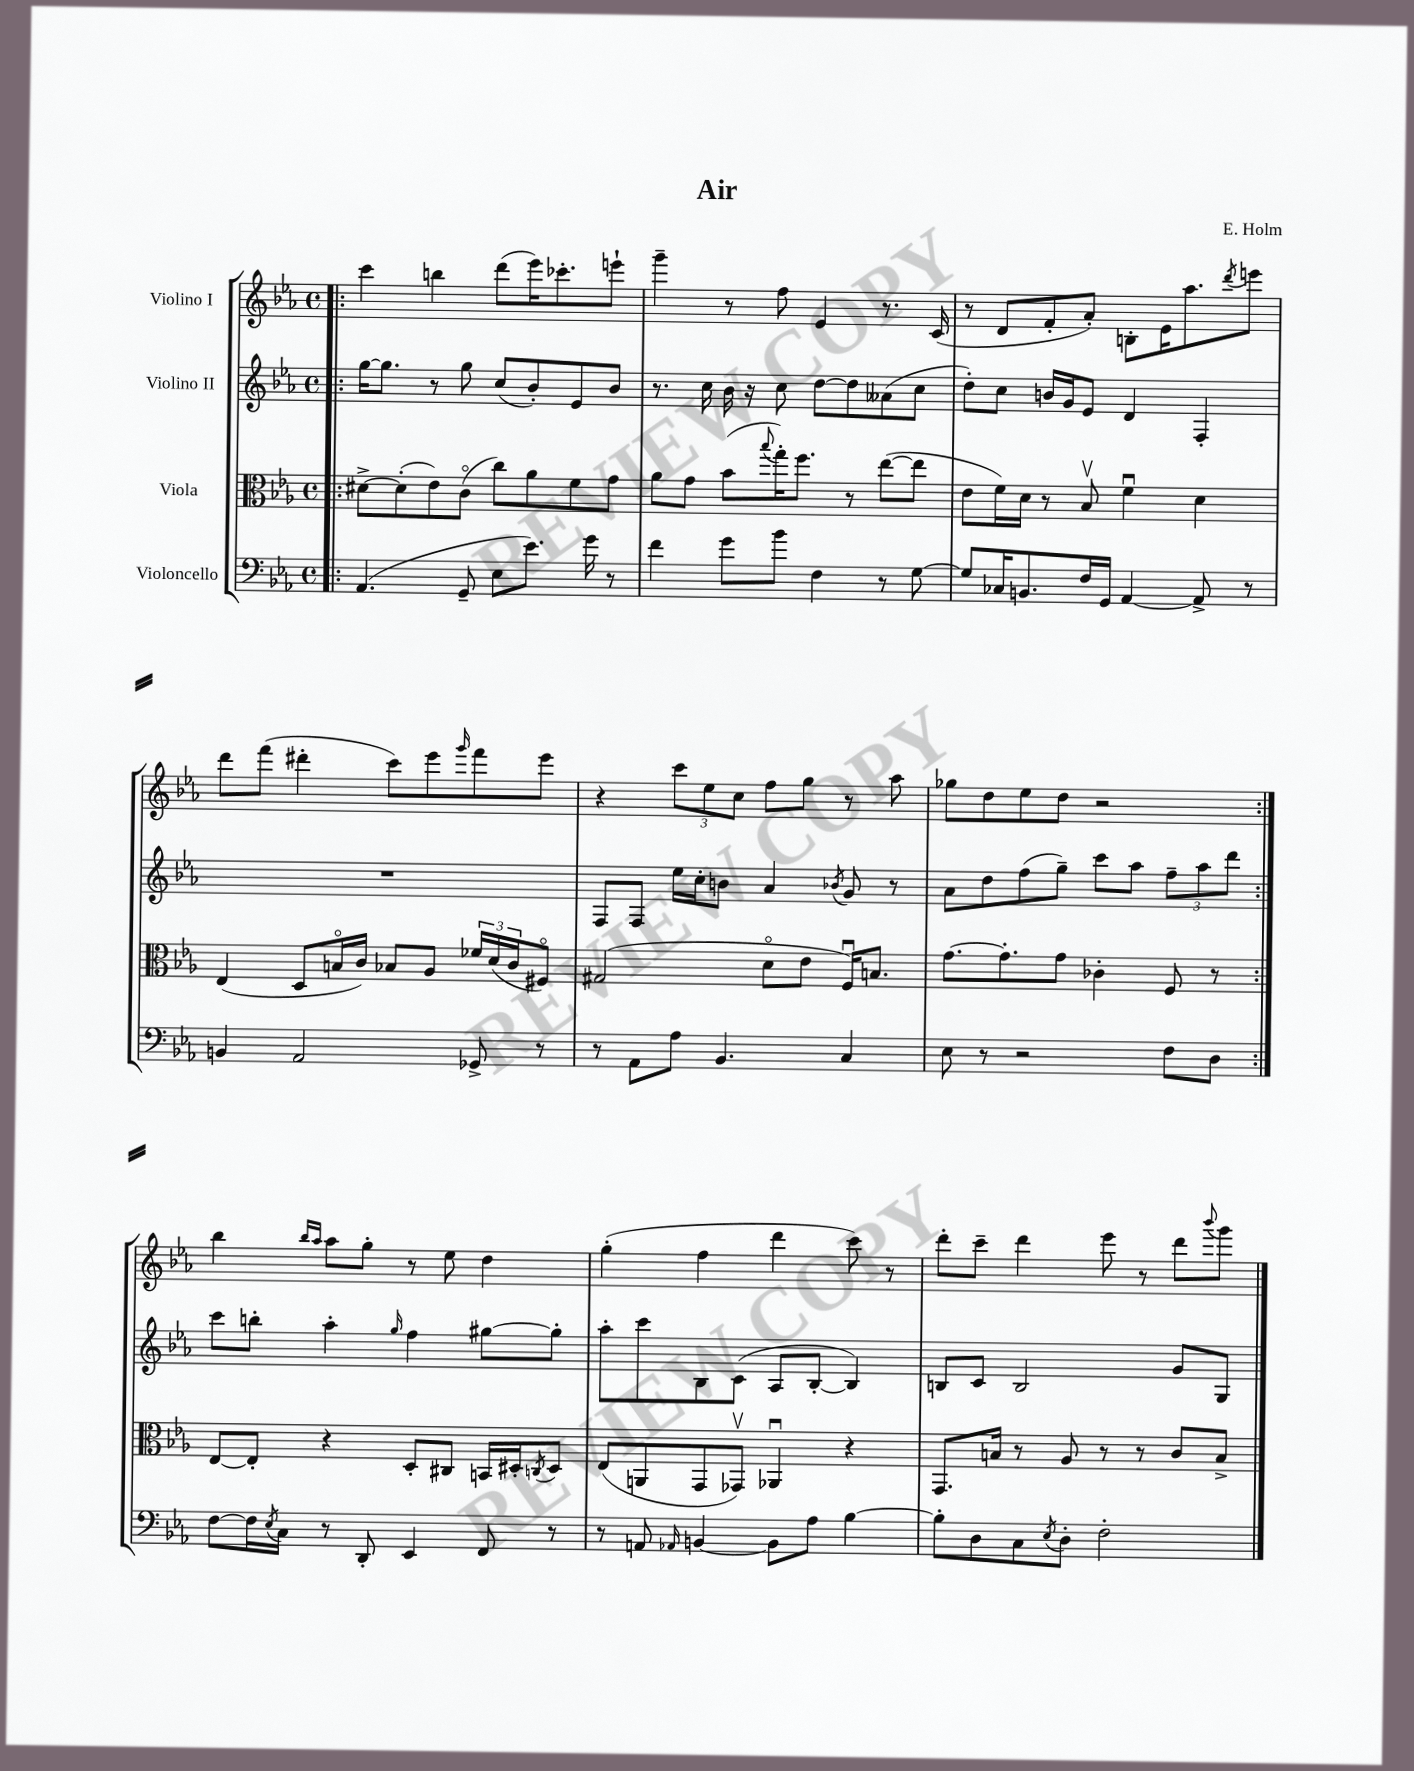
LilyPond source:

\header { title = "Air" composer = "E. Holm" }
<<
\new StaffGroup <<
\new Staff = "s0" \with { instrumentName = "Violino I" } {
    \clef treble \key ees \major \defaultTimeSignature \time 4/4
    \repeat volta 2 { \bar ".|:" c'''4 b''4 d'''8( ees'''16) ces'''8.-. e'''8-! |
    g'''4-- r8 f''8 ees'4 r8. c'16( |
    r8 d'8 f'8-. aes'8-.) b8-. ees'16 aes''8. \acciaccatura { d'''8 } e'''8 |
    d'''8 f'''8( dis'''4-. c'''8) ees'''8 \grace { g'''16 } f'''8 ees'''8 |
    r4 \tuplet 3/2 { c'''8 ees''8 c''8 } f''8 g''8 r8 aes''8 |
    ges''8 d''8 ees''8 d''8 r2 | }
    bes''4 \grace { bes''16 aes''16 } aes''8 g''8-. r8 ees''8 d''4 |
    g''4-.( f''4 d'''4 c'''8) r8 |
    d'''8-. c'''8-- d'''4 ees'''8 r8 d'''8 \appoggiatura { bes'''8 } g'''8 \bar "|." |
}
\new Staff = "s1" \with { instrumentName = "Violino II" } {
    \clef treble \key ees \major \defaultTimeSignature \time 4/4
    \repeat volta 2 { \bar ".|:" g''16~ g''8. r8 g''8 c''8( bes'8-.) ees'8 bes'8 |
    r8. c''16 bes'16 r16 c''8 d''8~ d''8 aeses'8( c''8 |
    d''8-.) c''8 b'16 g'16 ees'8 d'4 f4-. |
    R1 |
    f8 f8 ees''16 c''16-. b'8 aes'4 \acciaccatura { bes'8 } g'8 r8 |
    aes'8 d''8 f''8( g''8--) c'''8 aes''8 \tuplet 3/2 { f''8-- aes''8 d'''8 } | }
    c'''8 b''8-. aes''4-. \grace { g''16 } f''4 gis''8~ gis''8-. |
    aes''8-. c'''8 bes8 c'8( aes8 bes8~-. bes4) |
    b8 c'8 b2 g'8 g8 \bar "|." |
}
\new Staff = "s2" \with { instrumentName = "Viola" } {
    \clef alto \key ees \major \defaultTimeSignature \time 4/4
    \repeat volta 2 { \bar ".|:" dis'8~-> dis'8-.( ees'8) c'8\flageolet( c''8) aes'8 f'8 g'8 |
    aes'8 g'8 bes'8( \appoggiatura { bes''8 } g''16-.) f''8. r8 ees''8~( ees''8 |
    ees'8 f'16) d'16 r8 bes8\upbow f'4\downbow d'4 |
    ees4( d8 b16\flageolet c'16) bes8 aes8 \tuplet 3/2 { fes'16 d'16( c'16 } fis8\flageolet) |
    gis2( d'8\flageolet ees'8 f16\downbow) b8. |
    g'8.~ g'8.-. g'8 ces'4-. f8 r8 | }
    ees8~ ees8-. r4 d8-. cis8 b,16 dis16-. \acciaccatura { c8 } dis8 |
    ees8( a,8 g,8 ges,8\upbow) aes,4\downbow r4 |
    g,8. b16 r8 aes8 r8 r8 c'8 b8-> \bar "|." |
}
\new Staff = "s3" \with { instrumentName = "Violoncello" } {
    \clef bass \key ees \major \defaultTimeSignature \time 4/4
    \repeat volta 2 { \bar ".|:" aes,4.( g,8-- ees8 ees'8.) g'16 r8 |
    f'4 g'8 bes'8 f4 r8 g8~ |
    g8 ces16 b,8. f16 g,16 aes,4~ aes,8-> r8 |
    b,4 aes,2 ges,8-> r8 |
    r8 aes,8 aes8 bes,4. c4 |
    ees8 r8 r2 f8 d8 | }
    f8~ f16 \acciaccatura { ees8 } c16 r8 d,8-. ees,4 f,8 r8 |
    r8 a,8 \grace { aes,16 } b,4~ b,8 aes8 bes4~ |
    bes8-. d8 c8 \acciaccatura { ees8 } d8-. f2-. \bar "|." |
}
>>
>>
\layout { \context { \Score \remove "Bar_number_engraver" } }
